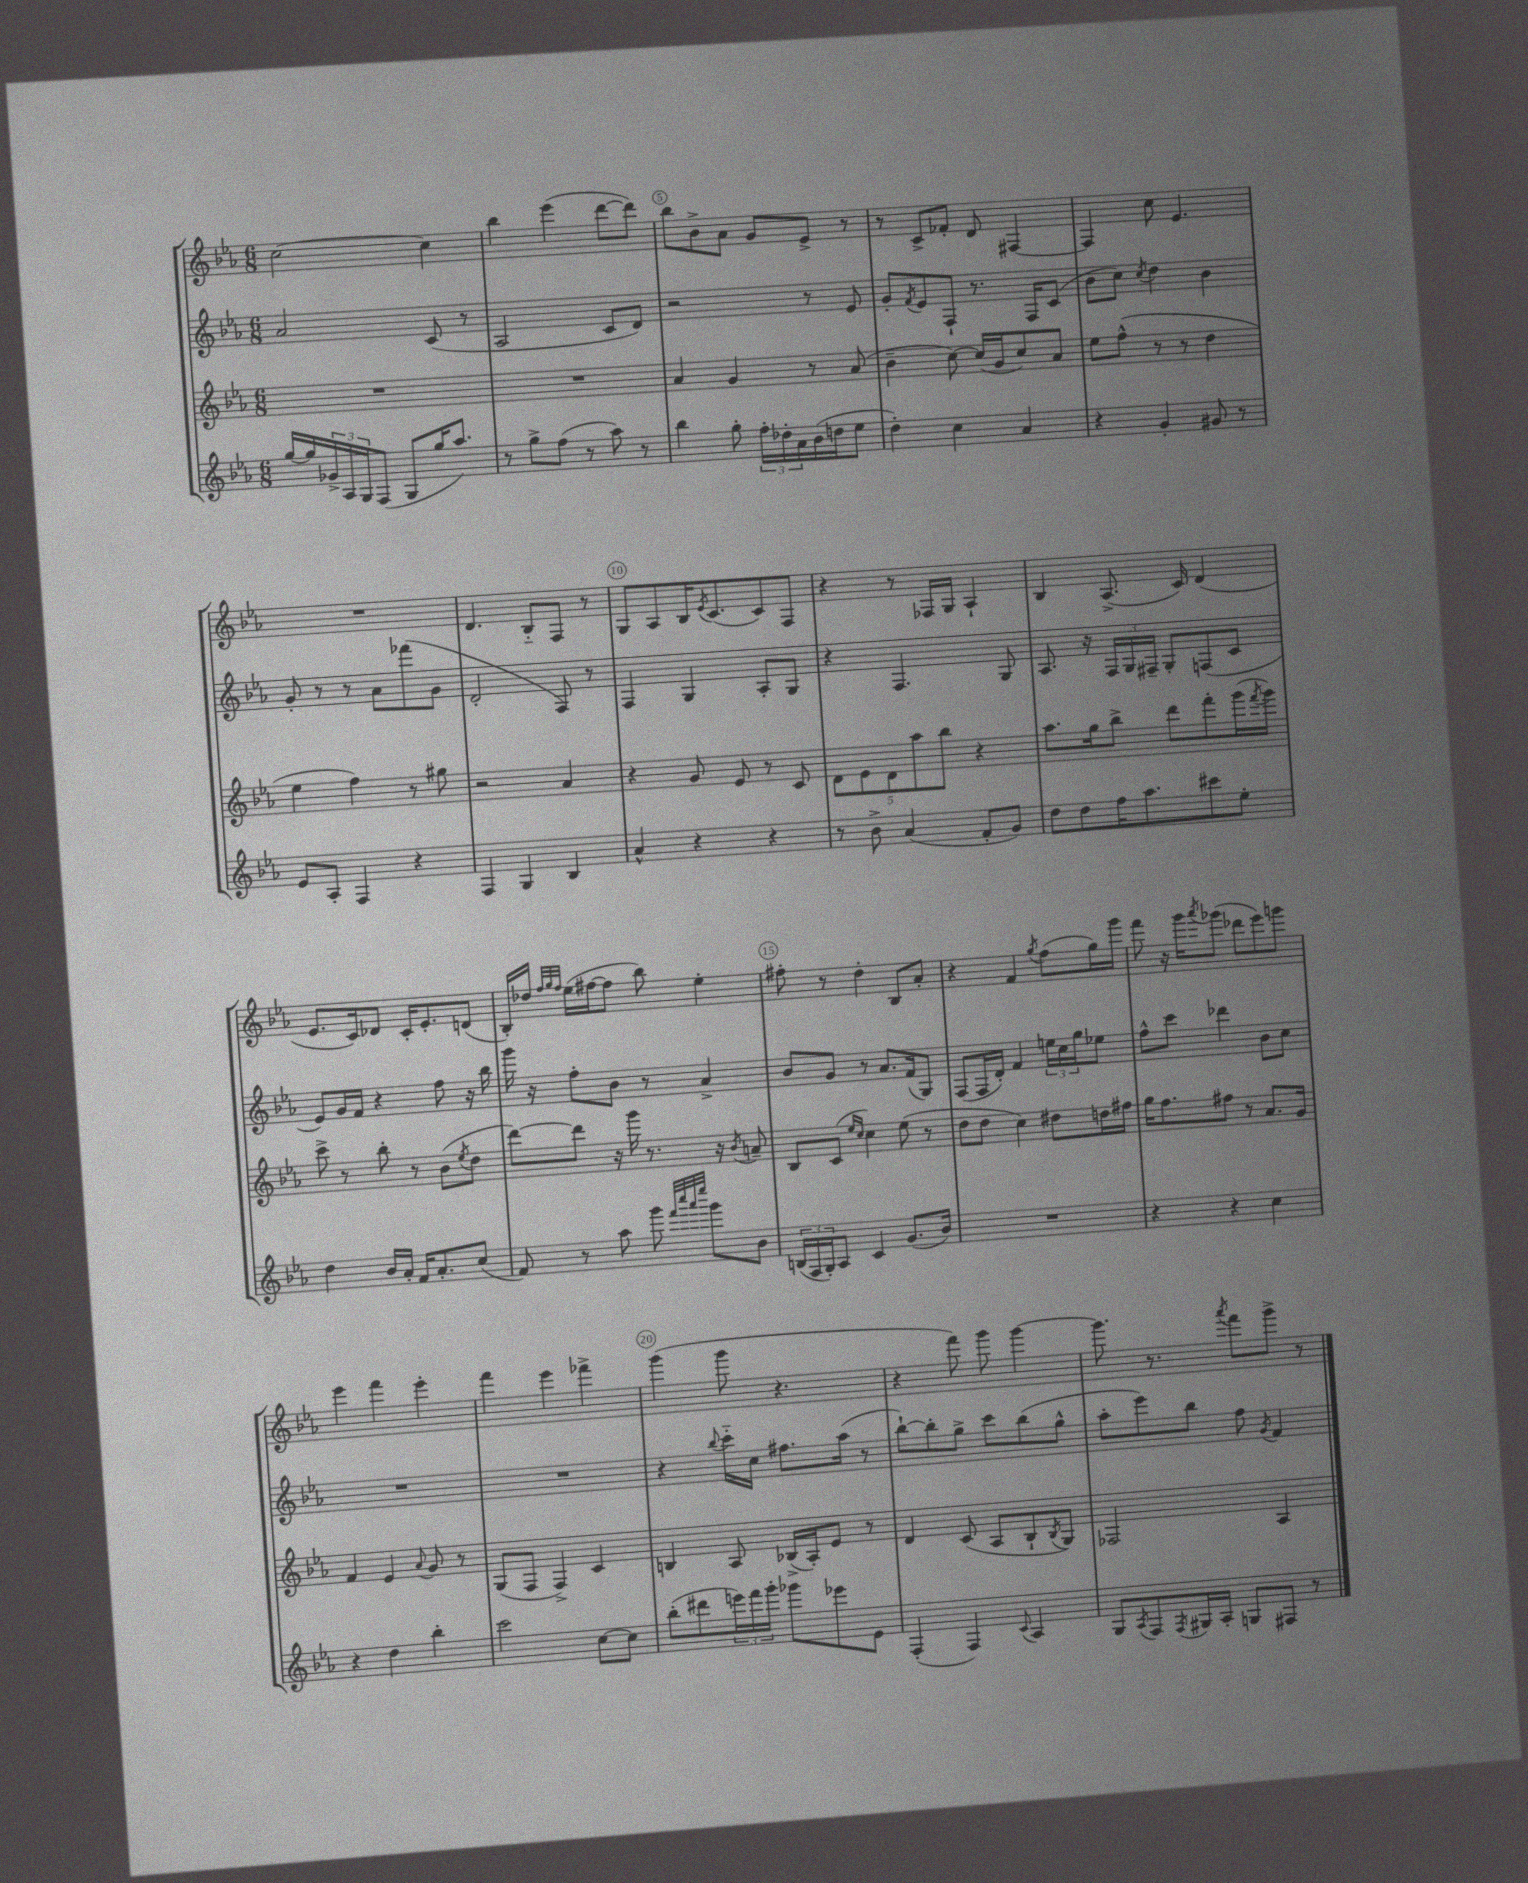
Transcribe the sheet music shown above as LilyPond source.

<<
\new StaffGroup <<
\new Staff = "s0" {
    \clef treble \key ees \major \numericTimeSignature \time 6/8
    c''2~ c''4 |
    bes''4 ees'''4( d'''8~ d'''8) |
    bes''8 bes'8-> aes'8 g'8 ees'8-> r8 |
    r8 c'8-> fes'8-. d'8 fis4~ |
    fis4 c''8 ees'4. |
    R2. |
    d'4. bes8-_ f8 r8 |
    g8 aes8 bes16 \acciaccatura { ees'8 } c'8.( c'8) f8 |
    r4 r8 fes16 g16 aes4-! |
    bes4 aes8.->( c'16) d'4( |
    ees'8. c'16) des'8 c'16-. ees'8.-. d'8( |
    bes16-.) des''16 \grace { f''32 g''32 f''32 } ees''16( fis''16~ fis''8 bes''8) ees''4-. |
    fis''8-. r8 d''4-. bes8 aes'8-. |
    r4 f'4 \acciaccatura { g''8 } f''8( g''16) g'''16 |
    f'''8 r16 g'''16 \acciaccatura { aes'''8 } ges'''8( des'''8 ees'''8) g'''8 |
    ees'''4 f'''4 ees'''4-. |
    f'''4 ees'''4 fes'''4-> |
    g'''4( g'''8 r4. |
    r4 f'''8) g'''8 g'''4~ |
    g'''8. r8. \acciaccatura { aes'''8 } f'''8 g'''8-> r8 \bar "|." |
}
\new Staff = "s1" {
    \clef treble \key ees \major \numericTimeSignature \time 6/8
    aes'2 c'8( r8 |
    aes2 c'8 d'8) |
    r2 r8 ees'8 |
    g'8-. \acciaccatura { f'8 } ees'8 f8-! r8. f16 c'8( |
    bes'8 c''8) \acciaccatura { c''8 } d''4 bes'4 |
    g'8-. r8 r8 aes'8 fes'''8( g'8 |
    d'2-. f8) r8 |
    f4 g4 aes8-. g8 |
    r4 f4. g8 |
    aes8. r16 \tuplet 3/2 { f16 g16 fis16-- } g8-. f8( c'8 |
    ees'8) g'16 f'16 r4 f''8 r16 bes''16 |
    g'''16 r16 f''8-. bes'8 r8 aes'4-> |
    bes'8 g'8 r8 aes'8. f'16( g8) |
    f8( f16 d'16-.) f'4 \tuplet 3/2 { e''16 c''16 g''16 } ees''8 |
    f''8-^ c'''8 des'''4 bes'8 c''8 |
    R2. |
    R2. |
    r4 \appoggiatura { bes''8 } c'''16-_ c''16 fis''8. aes''16( r8 |
    bes''8~-!) bes''8-. g''8-> c'''8 bes''8( g''8-^ |
    aes''8-. ees'''8) bes''8 f''8 \acciaccatura { g'8 } f'4 \bar "|." |
}
\new Staff = "s2" {
    \clef treble \key ees \major \numericTimeSignature \time 6/8
    R2. |
    R2. |
    aes'4 g'4 r8 aes'8( |
    bes'4-- c''8~) c''16( g'16 c''8) aes'8 |
    ees''8 f''8-^( r8 r8 d''4 |
    ees''4 f''4) r8 gis''8 |
    r2 aes'4 |
    r4 g'8 ees'8 r8 c'8 |
    \tuplet 5/4 { d'8 ees'8 d'8 aes''8 bes''8 } r4 |
    aes''8. g''16 bes''8-> d'''8 f'''8-. g'''16( \acciaccatura { f'''8 } g'''16) |
    c'''8-> r8 bes''8-. r8 bes'8( \acciaccatura { ees''8 } d''8 |
    d'''8~) d'''8 r16 g'''16 r8. r16 \acciaccatura { bes'8 } a'8-- |
    bes8 c'8( \grace { ees''16 c''16 } c''4) ees''8( r8 |
    d''8 d''8 c''4) dis''8 d''16 fis''16 |
    g''16 f''8. fis''8 r8 aes'8. g'16 |
    f'4 ees'4 \appoggiatura { aes'8 } g'8 r8 |
    g8( f8 f4->) c'4 |
    b4 aes8 bes16->( aes16-.) ees'8 r8 |
    d'4 c'8( aes8 bes8-! \acciaccatura { bes8 } g8) |
    fes2 aes4 \bar "|." |
}
\new Staff = "s3" {
    \clef treble \key ees \major \numericTimeSignature \time 6/8
    g''16~ g''16 \tuplet 3/2 { ges'16-> aes16 g16 } f8( g8 g''16 aes''8.) |
    r8 g''8-> f''8( r8 aes''8) r8 |
    bes''4 g''8-. \tuplet 3/2 { f''16-. des''16-. aes'16 } bes'16( d''16 ees''8 |
    d''4-.) c''4 aes'4 |
    r4 g'4-. gis'8 r8 |
    ees'8 aes8-. f4 r4 |
    f4 g4 bes4 |
    aes'4-^ r4 r4 |
    r8 bes'8-> aes'4( f'8-. g'8) |
    d''8 d''8 f''16 aes''8. cis'''8 ees''8-. |
    d''4 bes'16 aes'16-. f'16 aes'8.-. c''8( |
    f'8) r8 aes''8 g'''8 \grace { f'''32 c''''32 aes'''32 ees''''32 } g'''8 bes'8 |
    \tuplet 3/2 { b16( f16 g16-.) } aes8 c'4 g'8.( bes'16) |
    R2. |
    r4 r4 c''4 |
    r4 d''4 bes''4-. |
    c'''2 c''8~ c''8 |
    bes''8-.( dis'''8 \tuplet 3/2 { e'''16) f'''16 g'''16-. } ges'''8 ees'''8 ees'8 |
    f4-.( f4) \appoggiatura { c'8 } aes4 |
    g8 \acciaccatura { aes8 } f8 \acciaccatura { f8 } gis16 aes16-. g8 fis8 r8 \bar "|." |
}
>>
>>
\layout { \context { \Score currentBarNumber = #3 \override BarNumber.break-visibility = ##(#f #t #t) barNumberVisibility = #(every-nth-bar-number-visible 5) \override BarNumber.stencil = #(make-stencil-circler 0.1 0.3 ly:text-interface::print) } }
